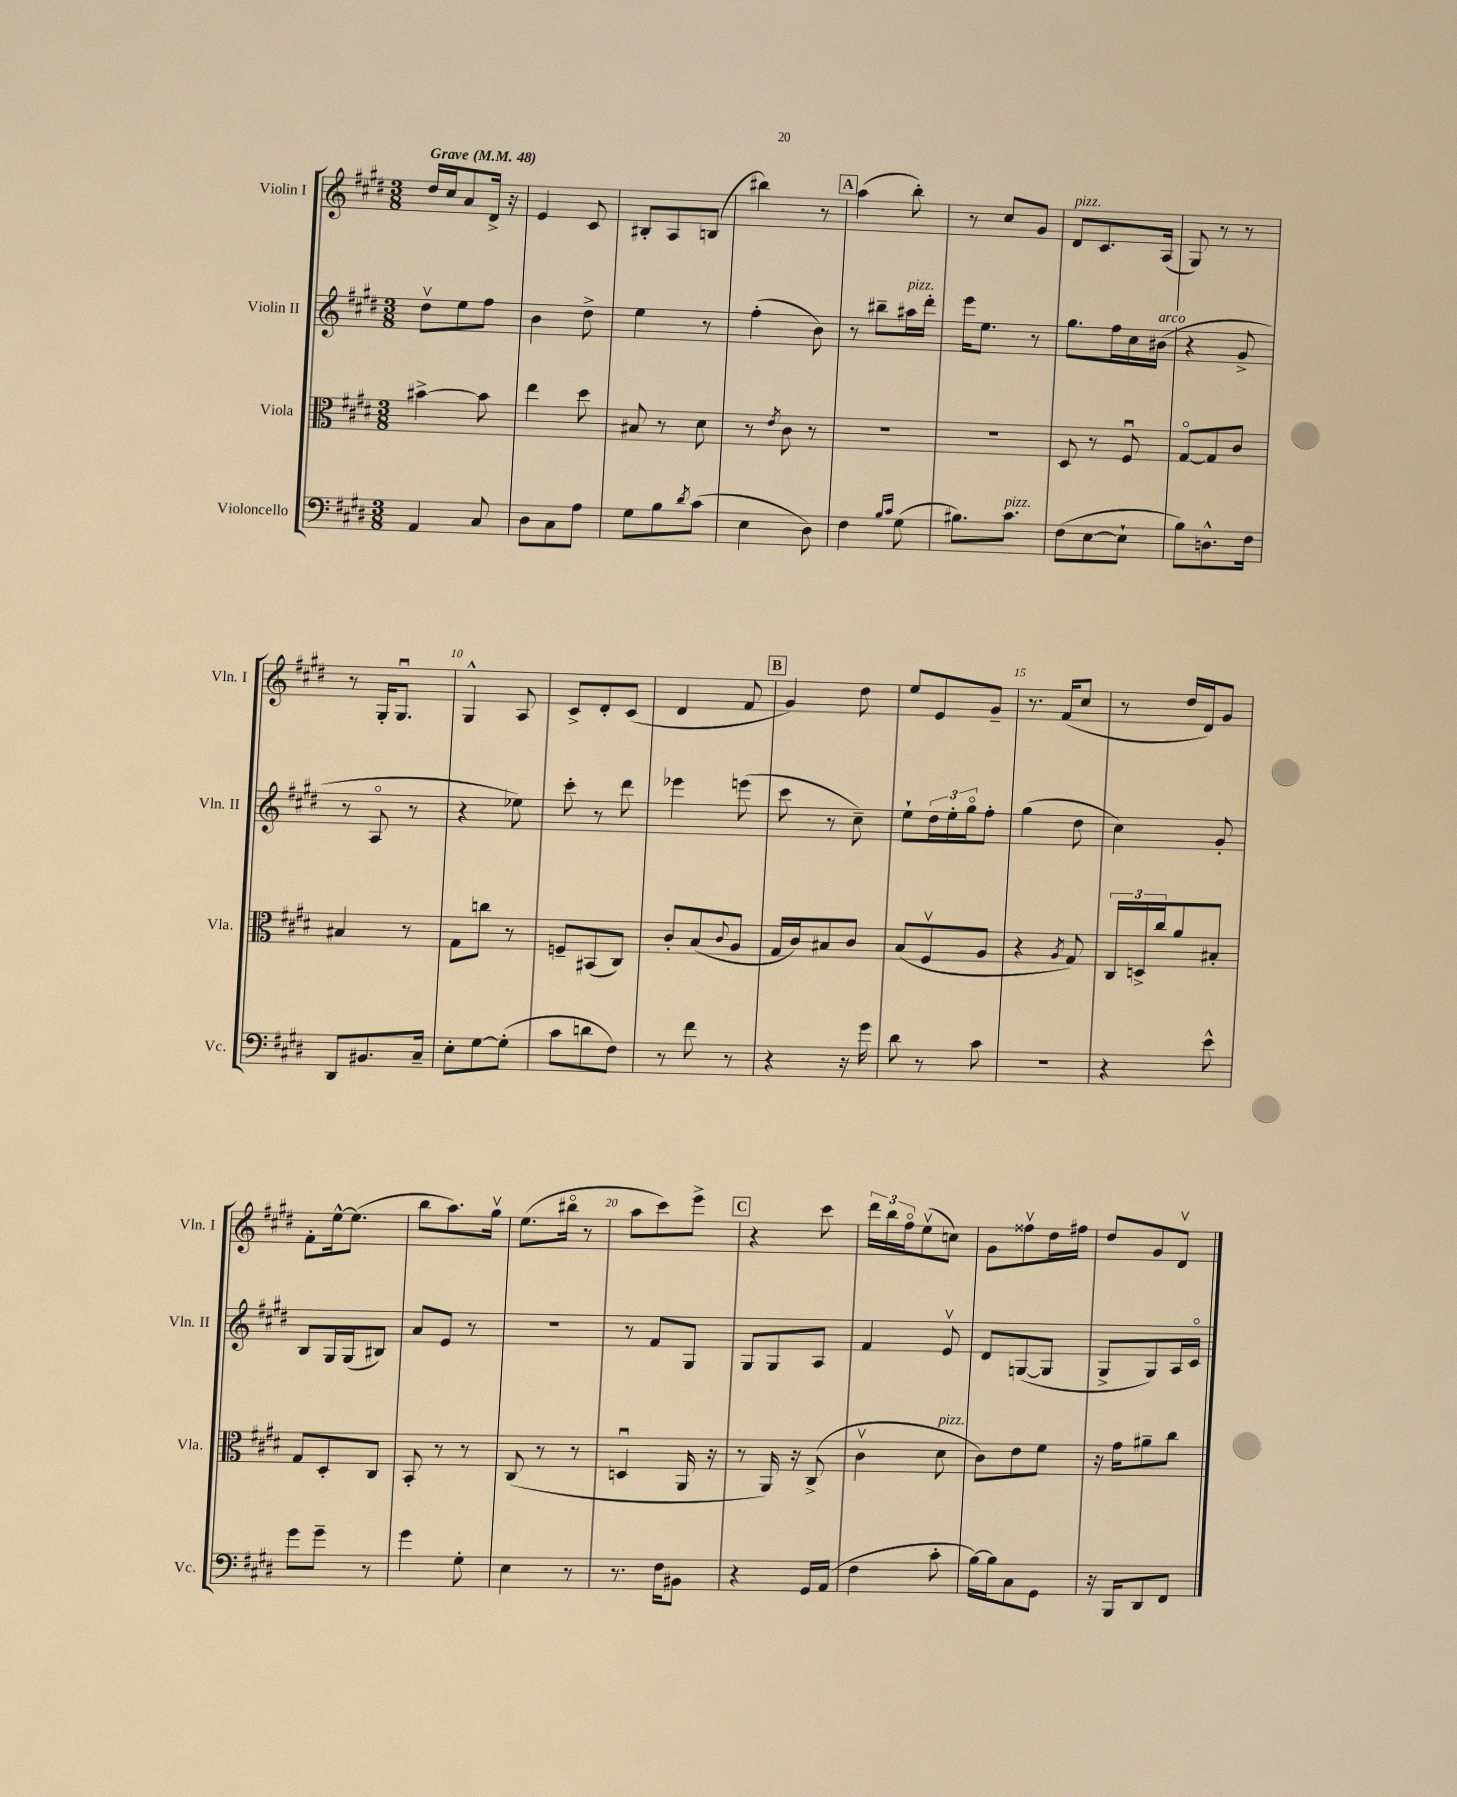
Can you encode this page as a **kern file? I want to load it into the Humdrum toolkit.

**kern	**kern	**kern	**kern
*part4	*part3	*part2	*part1
*staff4	*staff3	*staff2	*staff1
*I"Violoncello	*I"Viola	*I"Violin II	*I"Violin I
*I'Vc.	*I'Vla.	*I'Vln. II	*I'Vln. I
*clefF4	*clefC3	*clefG2	*clefG2
*k[f#c#g#d#]	*k[f#c#g#d#]	*k[f#c#g#d#]	*k[f#c#g#d#]
*M3/8	*M3/8	*M3/8	*M3/8
*MM48	*MM48	*MM48	*MM48
=1	=1	=1	=1
!	!	!	!LO:TX:a:B:t=Grave
4AA/	[4b#X^\	8dd#v\L	16dd#/LL
.	.	.	16cc#/J
.	.	8ee\	8a/
8C#/	8b#\]	8ff#\J	16d#^/Jk
.	.	.	16r
=2	=2	=2	=2
8D#\L	4ee\	4b\	4e/
8C#\	.	.	.
8A\J	8dd#\	8dd#^\	8c#/
=3	=3	=3	=3
8G#\L	8B#X/	4ee\	8B#X'/L
8B\	8r	.	8A/
8qd#/	.	.	.
(8c#\J	8d#\	8r	(8Bn/J
=4	=4	=4	=4
4E\	8r	(4ff#'\	4bb#X\)
.	8qe/	.	.
.	8c#\	.	.
8D#\)	8r	8b\)	8r
!!LO:REH:place=s1:t=A
=5	=5	=5	=5
4F#\	4.r	8r	(4aa\
.	.	8bb#X~\L	.
16qqB/LL	.	.	.
16qqc#/JJ	.	.	.
!	!	!LO:TX:a:i:t=pizz.	!
(8G#\	.	16aa#X\L	8bb'\)
.	.	16ddd#'\JJ	.
=6	=6	=6	=6
8.B#X\L)	4.r	16eee\KL	8r
.	.	8.ee\J	.
.	.	.	8cc#/L
!LO:TX:a:i:t=pizz.	!	!	!
8.c#\J	.	.	.
.	.	8r	8g#/J
=7	=7	=7	=7
!	!	!	!LO:TX:a:i:t=pizz.
(8F#\L	8D#/	8.gg#\L	8d#/L
[8E\	8r	.	8.c#/
.	.	16ff#\L	.
8E`\J]	8F#u/	16cc#\	.
!	!	!LO:TX:a:i:t=arco	!
.	.	(16b#X\JJ	(16A/Jk
=8	=8	=8	=8
8B\L)	[8G#/L	4r	8G#/)
8.Dn^^\	8G#/]	.	8r
.	8c#/J	8g#^/	8r
16F#\Jk	.	.	.
!!LO:LB:g=z
=9	=9	=9	=9
8DD#/L	4B#X/	8r	8r
8.BB#X/	.	8A/	16G#'/KL
.	.	.	8.G#u/J
.	8r	8r	.
16C#~/Jk	.	.	.
=10	=10	=10	=10
8E'\L	8G#\L	4r	4G#^^/
[8G#\	8ccn\J	.	.
(8G#'\J]	8r	8ee-X\)	8A/
=11	=11	=11	=11
8c#\L	8Fn~/L	8ccc#'\	8c#^/L
8dn\	(8BB#X/	8r	8d#'/
8F#\J)	8C#/J)	8ddd#\	(8c#/J
=12	=12	=12	=12
8r	8c#'/L	4eee-X\	4d#/
8f#\	(8B/	.	.
.	8qqc#/	.	.
8r	8A/J	(8eeen\	8f#/
!!LO:REH:place=s1:t=B
=13	=13	=13	=13
4r	16G#/LL	8ccc#\	4g#/)
.	16c#/J)	.	.
.	8B#X/	8r	.
16r	8c#/J	8cc#~\)	8dd#\
16g#\	.	.	.
=14	=14	=14	=14
8d#\	(8B/L	8ee`\L	8ee/L
8r	8F#v/	24dd#\L	8e/
.	.	24ee'\	.
.	.	24gg#\J	.
8c#\	8A/J	8ff#'\J	8g#~/J
=15	=15	=15	=15
4.r	4r	(4gg#\	8.r
.	.	.	(16f#/KL
.	8qA/	.	.
.	8G#/)	8dd#\	8cc#/J
=16	=16	=16	=16
4r	24C#/LL	4cc#\)	8r
.	24Dn^/	.	.
.	24cc#/J	.	.
.	8a/	.	16dd#/LL
.	.	.	16d#/J)
8e^^\	8B#X'/J	8g#'/	8g#/J
!!LO:LB:g=z
=17	=17	=17	=17
8g#\L	8G#/L	8B/L	8f#'\L
8g#~\J	8D#'/	16G#/L	[16ee^^\k
.	.	(16G#/J	(8.ee\J]
8r	8C#/J	8B#X/J)	.
=18	=18	=18	=18
4g#\	8BB'/	8a/L	8bb\L
.	8r	8e/J	8.aa\)
8G#'\	8r	8r	.
.	.	.	16gg#v\Jk
=19	=19	=19	=19
4E\	(8C#/	4.r	(8.ee\L
.	8r	.	.
.	.	.	16bb#X\Jk
8r	8r	.	8r
=20	=20	=20	=20
8.r	4Dnu/	8r	8aa\L
.	.	8f#/L	8ccc#\)
16F#\KL	.	.	.
8BB#X\J	16AA/	8G#/J	8eee^\J
.	16r	.	.
!!LO:REH:place=s1:t=C
=21	=21	=21	=21
4r	8r	8G#/L	4r
.	16AA/)	8G#/	.
.	16r	.	.
16GG#/LL	(8C#^/	8A/J	8ccc#\
(16AA/JJ	.	.	.
=22	=22	=22	=22
4F#\	4c#v\	4f#/	24ddd#\LL
.	.	.	24bb\
.	.	.	24ff#\J
.	.	.	(8eev\
!	!LO:TX:a:i:t=pizz.	!	!
8c#'\	8d#\	8ev/	8ccn\J)
=23	=23	=23	=23
[16B\LL)	8c#\L)	8d#/L	8g#\L
16B\J]	.	.	.
8C#\	8e\	([8Gn/	8ff##Xv\
8GG#\J	8f#\J	8G/J]	16dd#\L
.	.	.	16ff#X\JJ
=24	=24	=24	=24
16r	16r	8G#^/L	8dd#/L
16BBB/KL	16g#\KL	.	.
8DD#/	8a#X~\	8G#/)	8g#/
8FF#/J	8cc#\J	16A/L	8d#v/J
.	.	16c#/JJ	.
==	==	==	==
*-	*-	*-	*-
